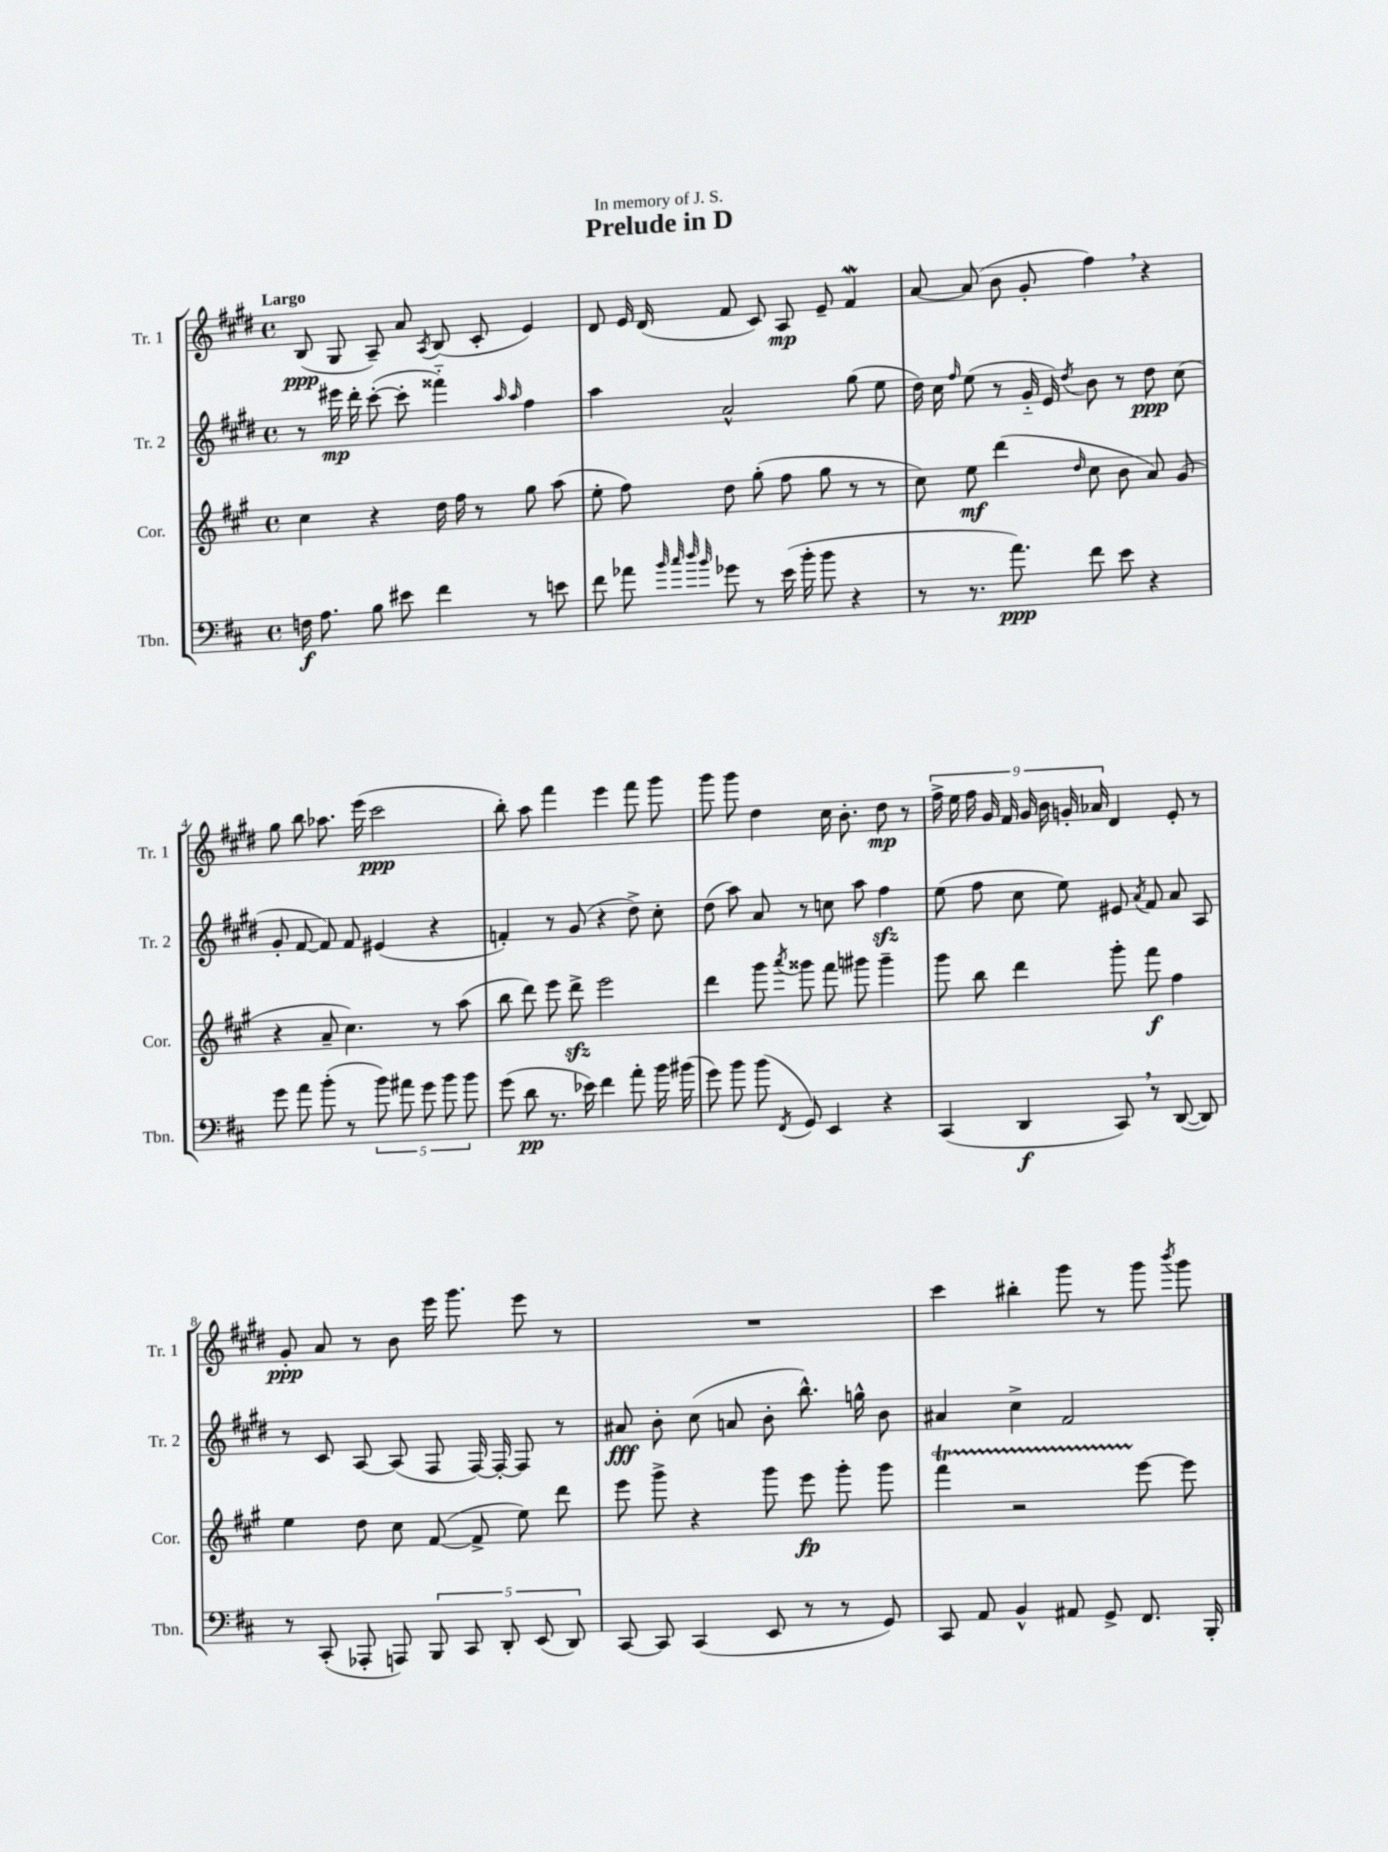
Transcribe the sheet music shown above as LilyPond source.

\header { title = "Prelude in D" dedication = "In memory of J. S." }
<<
\new StaffGroup <<
\new Staff = "s0" \with { instrumentName = "Tr. 1" shortInstrumentName = "Tr. 1" } {
    \clef treble \key e \major \defaultTimeSignature \time 4/4 \tempo "Largo"
    \autoBeamOff b8\ppp( gis8 a8--) a'8 \acciaccatura { a8 } b8( cis'8-. e'4) |
    dis'8 e'16 dis'16( fis'8 cis'8) a8\mp e'8-- fis'4\mordent |
    a'8~ a'8( b'8 gis'8-. fis''4) \breathe r4 |
    gis''8 b''8 aes''8. e'''16( cis'''2\ppp |
    b''8-.) a''8 fis'''4 e'''4 fis'''8 gis'''8 |
    gis'''8 gis'''8 dis''4 cis''16 b'8.-. dis''8\mp r8 |
    \tuplet 9/8 { fis''16-> e''16 fis''16 gis'16 fis'16 gis'16 b'16 g'16-. aes'16 } dis'4 e'8-. r8 |
    gis'8-.\ppp a'8 r8 b'8 e'''16 gis'''8. e'''8 r8 |
    R1 |
    cis'''4 bis''4-. gis'''8 r8 gis'''8 \acciaccatura { b'''8 } gis'''8 \bar "|." |
}
\new Staff = "s1" \with { instrumentName = "Tr. 2" shortInstrumentName = "Tr. 2" } {
    \clef treble \key e \major \defaultTimeSignature \time 4/4
    \autoBeamOff r8 eis'''16\mp dis'''16-. cis'''8~-.( cis'''8-. fisis'''4-_) \grace { a''16 a''16 } fis''4 |
    a''4 a'2-^ gis''8( e''8 |
    dis''16) cis''16 \grace { fis''16 } e''8( r8 gis'16-_ e'16) \acciaccatura { dis''8 } b'8 r8 dis''8\ppp cis''8( |
    gis'8-. fis'8~ fis'8) fis'8 eis'4( r4 |
    f'4-.) r8 gis'8( r4 dis''8->) cis''8-. |
    dis''8( a''8) a'8 r8 c''8 a''8 fis''4\sfz |
    e''8( fis''8 cis''8 e''8) eis'8 \acciaccatura { a'8 } fis'8 a'8 a8 |
    r8 cis'8 a8~ a8( fis8 fis16~) fis16~-. fis8 r8 |
    ais'8\fff b'8-. cis''8( a'8 b'8-. b''8.-^) g''16-^ b'8 |
    ais'4 cis''4-> fis'2 \bar "|." |
}
\new Staff = "s2" \with { instrumentName = "Cor." shortInstrumentName = "Cor." } {
    \clef treble \key a \major \defaultTimeSignature \time 4/4
    \autoBeamOff cis''4 r4 d''16 fis''16 r8 gis''8 a''8( |
    e''8-. fis''8) d''8 gis''8-.( fis''8 gis''8 r8 r8 |
    cis''8) e''8\mf d'''4( \grace { d''16 } cis''8 b'8 a'8) gis'8( |
    r4 a'8-- cis''4.) r8 a''8( |
    b''8 d'''8) e'''8 d'''8->\sfz e'''2 |
    d'''4 gis'''8 \acciaccatura { a'''8 } gisis'''8 fis'''8 gis'''8 gis'''4-- |
    gis'''8 b''8 d'''4 gis'''8-. fis'''8\f fis''4 |
    e''4 d''8 cis''8 fis'8~( fis'8-> e''8) d'''8 |
    e'''8 gis'''8-> r4 gis'''8 e'''8\fp gis'''8-. gis'''8 |
    fis'''4\startTrillSpan r2 e'''8~\stopTrillSpan e'''8 \bar "|." |
}
\new Staff = "s3" \with { instrumentName = "Tbn." shortInstrumentName = "Tbn." } {
    \clef bass \key d \major \defaultTimeSignature \time 4/4
    \autoBeamOff f16\f a8. b8 eis'8 fis'4 r8 e'8 |
    fis'8 aes'8 \grace { b'32 cis''32 d''32 b'32 } ges'8 r8 e'16( b'16-. b'8 r4 |
    r8 r8. a'8.\ppp) fis'8 e'8 r4 |
    g'8 a'8 b'8-.( r8 \tuplet 5/4 { b'8) ais'8 g'8 b'8 b'8 } |
    g'8( d'8\pp r8. ees'16) fis'4 a'8-. b'16 bis'16( |
    g'8) b'8 b'8( \acciaccatura { fis,8 } g,8) e,4 r4 |
    cis,4( d,4\f cis,8) \breathe r8 d,8~( d,8) |
    r8 cis,8-.( aes,,8-. a,,8) \tuplet 5/4 { b,,8 cis,8 d,8-. e,8( d,8) } |
    cis,8~ cis,8 cis,4( e,8 r8 r8 g,8) |
    cis,8 a,8 b,4-^ ais,8 g,8-> fis,8. b,,16-. \bar "|." |
}
>>
>>
